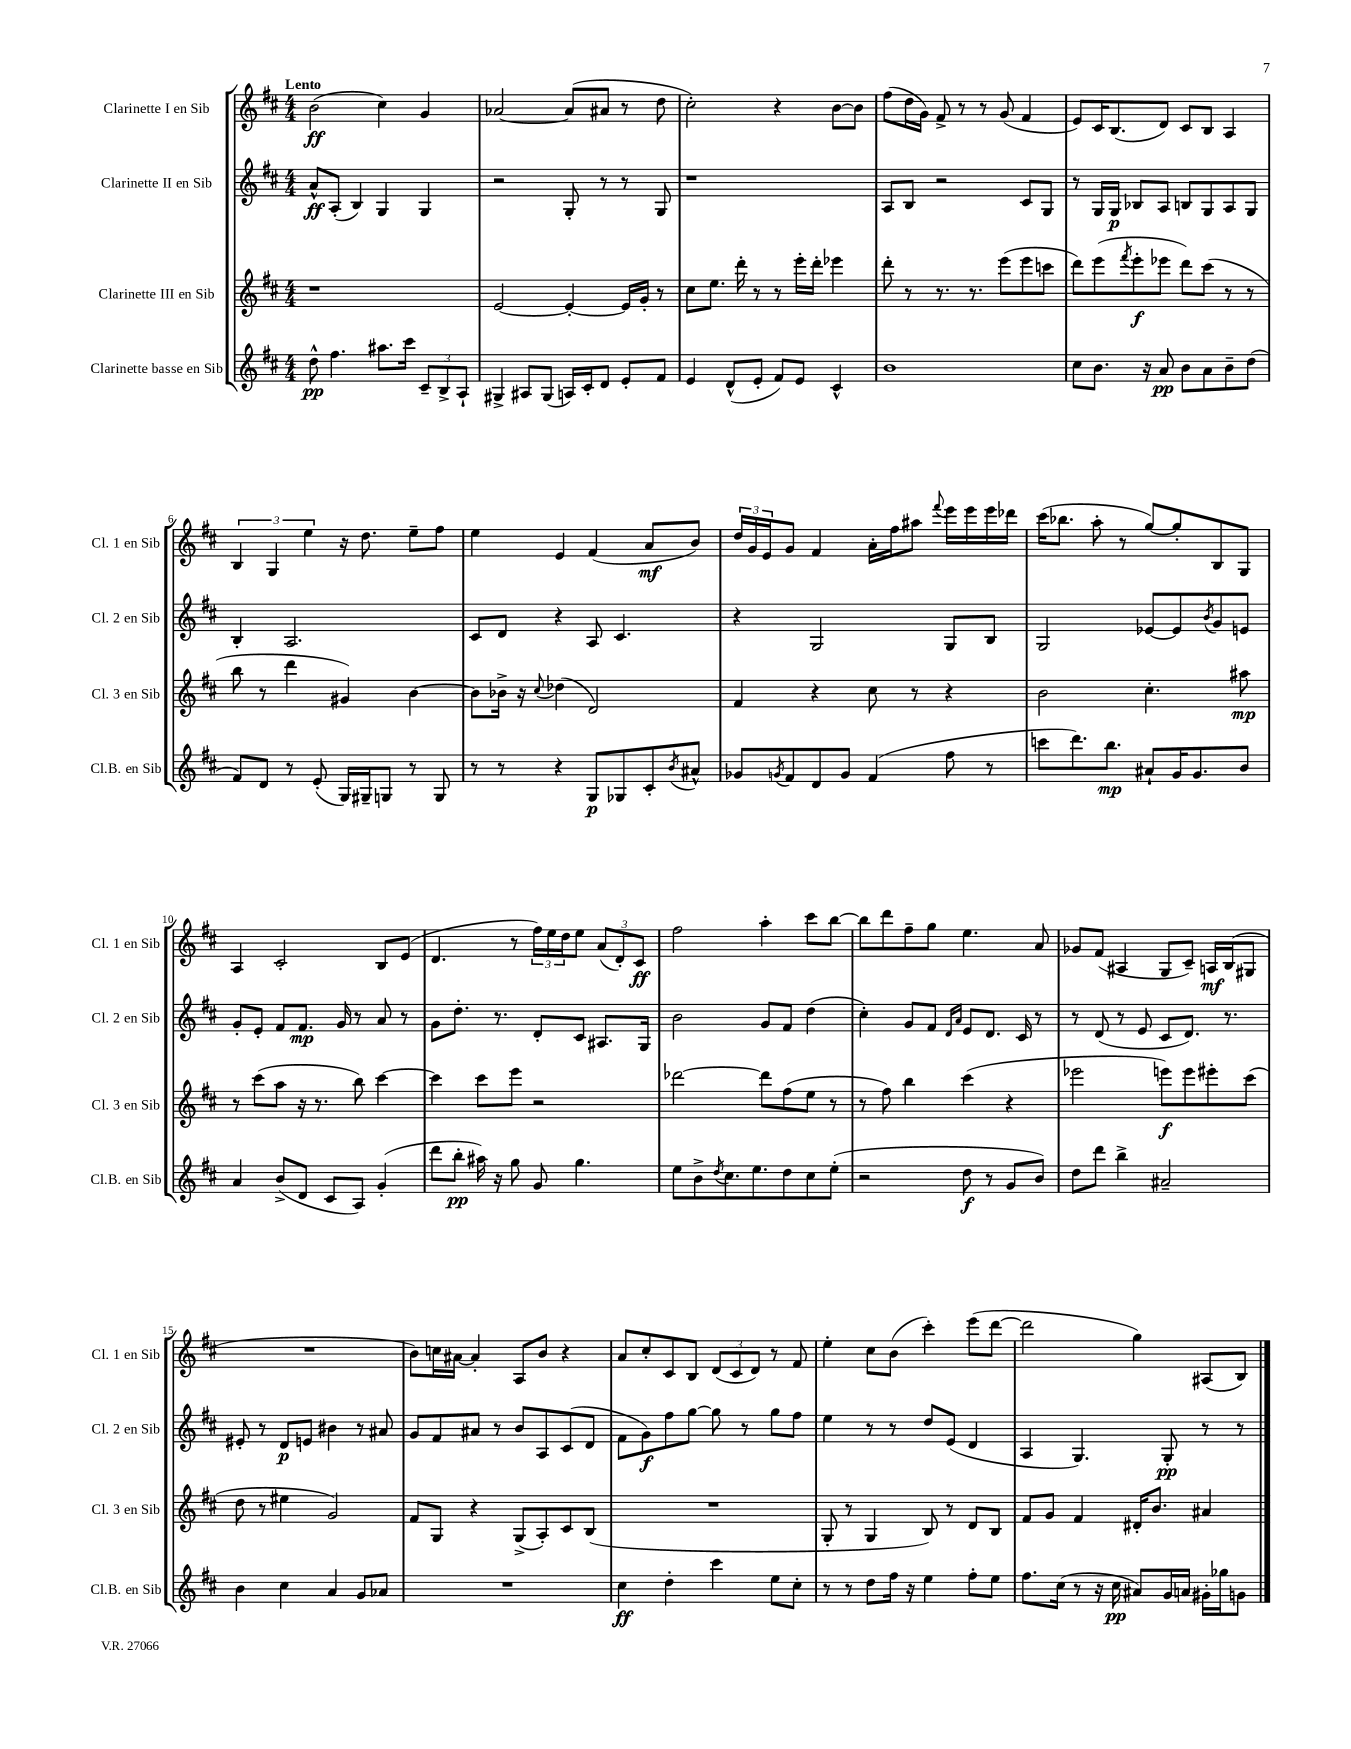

**kern	**dynam	**kern	**dynam	**kern	**dynam	**kern	**dynam
*part4	*part4	*part3	*part3	*part2	*part2	*part1	*part1
*staff4	*staff4	*staff3	*staff3	*staff2	*staff2	*staff1	*staff1
*I"Clarinette basse en Sib	*	*I"Clarinette III en Sib	*	*I"Clarinette II en Sib	*	*I"Clarinette I en Sib	*
*I'Cl.B. en Sib	*	*I'Cl. 3 en Sib	*	*I'Cl. 2 en Sib	*	*I'Cl. 1 en Sib	*
*clefG2	*	*clefG2	*	*clefG2	*	*clefG2	*
*k[f#c#]	*	*k[f#c#]	*	*k[f#c#]	*	*k[f#c#]	*
*M4/4	*	*M4/4	*	*M4/4	*	*M4/4	*
=1	=1	=1	=1	=1	=1	=1	=1
!	!	!	!	!	!	!LO:TX:a:B:t=Lento	!
8dd^^\	pp	1r	.	8a^^/L	ff	(2b\	ff
4.ff#\	.	.	.	(8A'/J	.	.	.
.	.	.	.	4B/)	.	.	.
8.aa#X\L	.	.	.	4G/	.	4cc#\)	.
16ccc#\Jk	.	.	.	.	.	.	.
12c#~/L	.	.	.	4G/	.	4g/	.
12B^/	.	.	.	.	.	.	.
12A`/J	.	.	.	.	.	.	.
=2	=2	=2	=2	=2	=2	=2	=2
4G#X^/	.	[2e/	.	2r	.	[2a-X/	.
8A#X/L	.	.	.	.	.	.	.
(8G#/J	.	.	.	.	.	.	.
16An/LL)	.	4e'/_	.	8G'/	.	(8a-/L]	.
16c#'/J	.	.	.	.	.	.	.
8d/J	.	.	.	8r	.	8a#X/J	.
8e'/L	.	16e/LL]	.	8r	.	8r	.
.	.	16g'/JJ	.	.	.	.	.
8f#/J	.	8r	.	8G/	.	8dd\	.
=3	=3	=3	=3	=3	=3	=3	=3
4e/	.	8cc#\L	.	1r	.	2cc#'\)	.
.	.	8.ee\J	.	.	.	.	.
(8d^^/L	.	.	.	.	.	.	.
.	.	16ddd'\	.	.	.	.	.
8e'/J	.	8r	.	.	.	.	.
8f#/L)	.	8r	.	.	.	4r	.
8e/J	.	16eee'\LL	.	.	.	.	.
.	.	16ddd'\JJ	.	.	.	.	.
4c#^^/	.	4eee-X\	.	.	.	[8b\L	.
.	.	.	.	.	.	8b\J]	.
=4	=4	=4	=4	=4	=4	=4	=4
1b	.	8ddd'\	.	8A/L	.	(8ff#\L	.
.	.	8r	.	8B/J	.	16dd\L	.
.	.	.	.	.	.	16g\JJ)	.
.	.	8.r	.	2r	.	8f#^/	.
.	.	.	.	.	.	8r	.
.	.	8.r	.	.	.	.	.
.	.	.	.	.	.	8r	.
.	.	(8eee\L	.	.	.	(8g/	.
.	.	8eee\	.	8c#/L	.	4f#/	.
.	.	8cccn\J	.	8G/J	.	.	.
=5	=5	=5	=5	=5	=5	=5	=5
8cc#\L	.	8ddd\L)	.	8r	.	8e/L)	.
8.b\J	.	(8eee\	.	16G/LL	.	16c#/K	.
.	.	.	.	16G/JJ	p	(8.B/	.
.	.	8qfff#/	.	.	.	.	.
.	.	8eee'\	f	8B-X/L	.	.	.
16r	.	.	.	.	.	.	.
8a/	pp	8eee-X\J	.	8A/J	.	8d/J)	.
8b\L	.	8ddd\L)	.	8Bn/L	.	8c#/L	.
8a\	.	(8ccc#\J	.	8G/	.	8B/J	.
8b~\	.	8r	.	8A/	.	4A/	.
(8dd\J	.	8r	.	8G/J	.	.	.
!!LO:LB:g=z
=6	=6	=6	=6	=6	=6	=6	=6
8f#/L)	.	8bb\	.	4B'/	.	6B/	.
8d/J	.	8r	.	.	.	.	.
.	.	.	.	.	.	6G/	.
8r	.	4ddd\	.	2.A/	.	.	.
.	.	.	.	.	.	6ee\	.
(8e'/	.	.	.	.	.	.	.
16G/LL)	.	4g#X/)	.	.	.	16r	.
16G#X~/J	.	.	.	.	.	8.dd\	.
8Gn/J	.	.	.	.	.	.	.
8r	.	[4b\	.	.	.	8ee~\L	.
8G/	.	.	.	.	.	8ff#\J	.
=7	=7	=7	=7	=7	=7	=7	=7
8r	.	8b\L]	.	8c#/L	.	4ee\	.
8r	.	16b-X^\Jk	.	8d/J	.	.	.
.	.	16r	.	.	.	.	.
.	.	8qqcc#/	.	.	.	.	.
4r	.	(4dd-X\	.	4r	.	4e/	.
8G/L	p	2d/)	.	8A/	.	(4f#/	.
8G-X/	.	.	.	4.c#/	.	.	.
8c#'/	.	.	.	.	.	8a/L	mf
8qb/	.	.	.	.	.	.	.
8a#X^^/J	.	.	.	.	.	8b/J)	.
=8	=8	=8	=8	=8	=8	=8	=8
8g-X/L	.	4f#/	.	4r	.	24dd/LL	.
.	.	.	.	.	.	24g/	.
.	.	.	.	.	.	24e/J	.
8qgn/	.	.	.	.	.	.	.
8f#/	.	.	.	.	.	8g/J	.
8d/	.	4r	.	2G/	.	4f#/	.
8g/J	.	.	.	.	.	.	.
(4f#/	.	8cc#\	.	.	.	16a'\LL	.
.	.	.	.	.	.	16ff#\J	.
.	.	8r	.	.	.	8aa#X\J	.
.	.	.	.	.	.	8qqfff#/	.
8ff#\	.	4r	.	8G/L	.	16eee\LL	.
.	.	.	.	.	.	16eee\	.
8r	.	.	.	8B/J	.	16eee\	.
.	.	.	.	.	.	16ddd-X\JJ	.
=9	=9	=9	=9	=9	=9	=9	=9
8cccn\L	.	2b\	.	2G/	.	(16ccc#\KL	.
.	.	.	.	.	.	8.bb-X\J	.
8.ddd\)	.	.	.	.	.	.	.
.	.	.	.	.	.	8aa'\	.
8.bb\J	mp	.	.	.	.	.	.
.	.	.	.	.	.	8r	.
8a#X`/L	.	4.cc#'\	.	[8e-X/L	.	[8gg/L)	.
16g/K	.	.	.	8e-/]	.	8gg'/]	.
8.g/	.	.	.	.	.	.	.
.	.	.	.	8qb/	.	.	.
.	.	.	.	8g/	.	8B/	.
8b/J	.	8aa#X\	mp	8en/J	.	8G/J	.
!!LO:LB:g=z
=10	=10	=10	=10	=10	=10	=10	=10
4a/	.	8r	.	8g'/L	.	4A/	.
.	.	(8ccc#\L	.	8e'/J	.	.	.
(8b^/L	.	8aa\J	.	8f#/L	.	2c#'/	.
8d/J	.	16r	.	8.f#/J	mp	.	.
.	.	8.r	.	.	.	.	.
8c#/L	.	.	.	.	.	.	.
.	.	.	.	16g/	.	.	.
8A/J)	.	8bb\)	.	8r	.	.	.
(4g'/	.	[4ccc#\	.	8a/	.	8B/L	.
.	.	.	.	8r	.	(8e/J	.
=11	=11	=11	=11	=11	=11	=11	=11
8ddd\L	.	4ccc#\]	.	8g\L	.	4.d/	.
8bb'\J	pp	.	.	8.dd'\J	.	.	.
16aa#X\)	.	8ccc#\L	.	.	.	.	.
16r	.	.	.	8.r	.	.	.
8gg\	.	8eee\J	.	.	.	8r	.
8g/	.	2r	.	8d'/L	.	24ff#\LL)	.
.	.	.	.	.	.	24ee\	.
.	.	.	.	.	.	24dd\J	.
4.gg\	.	.	.	8c#/J	.	8ee\J	.
.	.	.	.	8.A#X/L	.	(12a/L	.
.	.	.	.	.	.	12d'/)	.
.	.	.	.	.	.	12c#/J	ff
.	.	.	.	16G/Jk	.	.	.
=12	=12	=12	=12	=12	=12	=12	=12
8ee\L	.	[2ddd-X\	.	2b\	.	2ff#\	.
8b^\	.	.	.	.	.	.	.
8qdd/	.	.	.	.	.	.	.
8.cc#\	.	.	.	.	.	.	.
8.ee\	.	.	.	.	.	.	.
.	.	8ddd-\L]	.	8g/L	.	4aa'\	.
8dd\	.	(8ff#\	.	8f#/J	.	.	.
8cc#\	.	8ee\J	.	(4dd\	.	8ccc#\L	.
(8ee'\J	.	8r	.	.	.	[8bb\J	.
=13	=13	=13	=13	=13	=13	=13	=13
2r	.	8r	.	4cc#'\)	.	8bb\L]	.
.	.	8ff#\)	.	.	.	8ddd\	.
.	.	4bb\	.	8g/L	.	8ff#~\	.
.	.	.	.	8f#/J	.	8gg\J	.
.	.	.	.	16qqd/LL	.	.	.
.	.	.	.	16qqa/JJ	.	.	.
8dd\	f	(4ccc#\	.	8e/L	.	4.ee\	.
8r	.	.	.	8.d/J	.	.	.
8g/L	.	4r	.	.	.	.	.
.	.	.	.	16c#/	.	.	.
8b/J)	.	.	.	8r	.	8a/	.
=14	=14	=14	=14	=14	=14	=14	=14
8dd\L	.	2eee-X\	.	8r	.	8g-X/L	.
8ddd\J	.	.	.	(8d/	.	(8f#/J	.
4bb^\	.	.	.	8r	.	4A#X/	.
.	.	.	.	8e/	.	.	.
2a#X~/	.	8eeen\L)	f	8c#/L	.	8G/L	.
.	.	8eee\	.	8.d/J)	.	8c#~/J)	.
.	.	8eee#X'\	.	.	.	16An/LL	mf
.	.	.	.	8.r	.	(16B/J	.
.	.	(8ccc#\J	.	.	.	8G#X/J	.
!!LO:LB:g=z
=15	=15	=15	=15	=15	=15	=15	=15
4b\	.	8dd\	.	8e#X'/	.	1r	.
.	.	8r	.	8r	.	.	.
4cc#\	.	4ee#X\	.	8d/L	p	.	.
.	.	.	.	8en/J	.	.	.
4a/	.	2g/)	.	4b#X\	.	.	.
8g/L	.	.	.	8r	.	.	.
8a-X/J	.	.	.	8a#X/	.	.	.
=16	=16	=16	=16	=16	=16	=16	=16
1r	.	8f#/L	.	8g/L	.	8b\L)	.
.	.	8G/J	.	8f#/	.	16ccn\L	.
.	.	.	.	.	.	[16a#X\JJ	.
.	.	4r	.	8a#X/J	.	4a#'/]	.
.	.	.	.	8r	.	.	.
.	.	(8G^/L	.	8b/L	.	8A/L	.
.	.	8A'/)	.	8A/	.	8b/J	.
.	.	8c#/	.	(8c#/	.	4r	.
.	.	(8B/J	.	8d/J	.	.	.
=17	=17	=17	=17	=17	=17	=17	=17
4cc#\	ff	1r	.	8f#\L	.	8a/L	.
.	.	.	.	8g\)	f	8cc#'/	.
4dd'\	.	.	.	8ff#\	.	8c#/	.
.	.	.	.	[8gg\J	.	8B/J	.
4ccc#\	.	.	.	8gg\]	.	(12d/L	.
.	.	.	.	.	.	12c#/	.
.	.	.	.	8r	.	.	.
.	.	.	.	.	.	12d/J)	.
8ee\L	.	.	.	8gg\L	.	8r	.
8cc#'\J	.	.	.	8ff#\J	.	8f#/	.
=18	=18	=18	=18	=18	=18	=18	=18
8r	.	8G'/	.	4ee\	.	4ee'\	.
8r	.	8r	.	.	.	.	.
8dd\L	.	4G/	.	8r	.	8cc#\L	.
16ff#\Jk	.	.	.	8r	.	(8b\J	.
16r	.	.	.	.	.	.	.
4ee\	.	8B/)	.	8dd/L	.	4ccc#'\)	.
.	.	8r	.	(8e/J	.	.	.
8ff#'\L	.	8d/L	.	4d/	.	(8eee\L	.
8ee\J	.	8B/J	.	.	.	[8ddd\J	.
=19	=19	=19	=19	=19	=19	=19	=19
8.ff#\L	.	8f#/L	.	4A/	.	2ddd\]	.
.	.	8g/J	.	.	.	.	.
(16cc#\Jk	.	.	.	.	.	.	.
8r	.	4f#/	.	4.G/)	.	.	.
16r	.	.	.	.	.	.	.
16cc#\	pp	.	.	.	.	.	.
8a#X/L)	.	16d#X'/KL	.	.	.	4gg\)	.
.	.	8.b/J	.	.	.	.	.
16g/L	.	.	.	8G'/	pp	.	.
16an/JJ	.	.	.	.	.	.	.
16g#X'\LL	.	4a#X/	.	8r	.	(8A#X/L	.
16gg-X\J	.	.	.	.	.	.	.
8gn\J	.	.	.	8r	.	8B/J)	.
==	==	==	==	==	==	==	==
*-	*-	*-	*-	*-	*-	*-	*-
